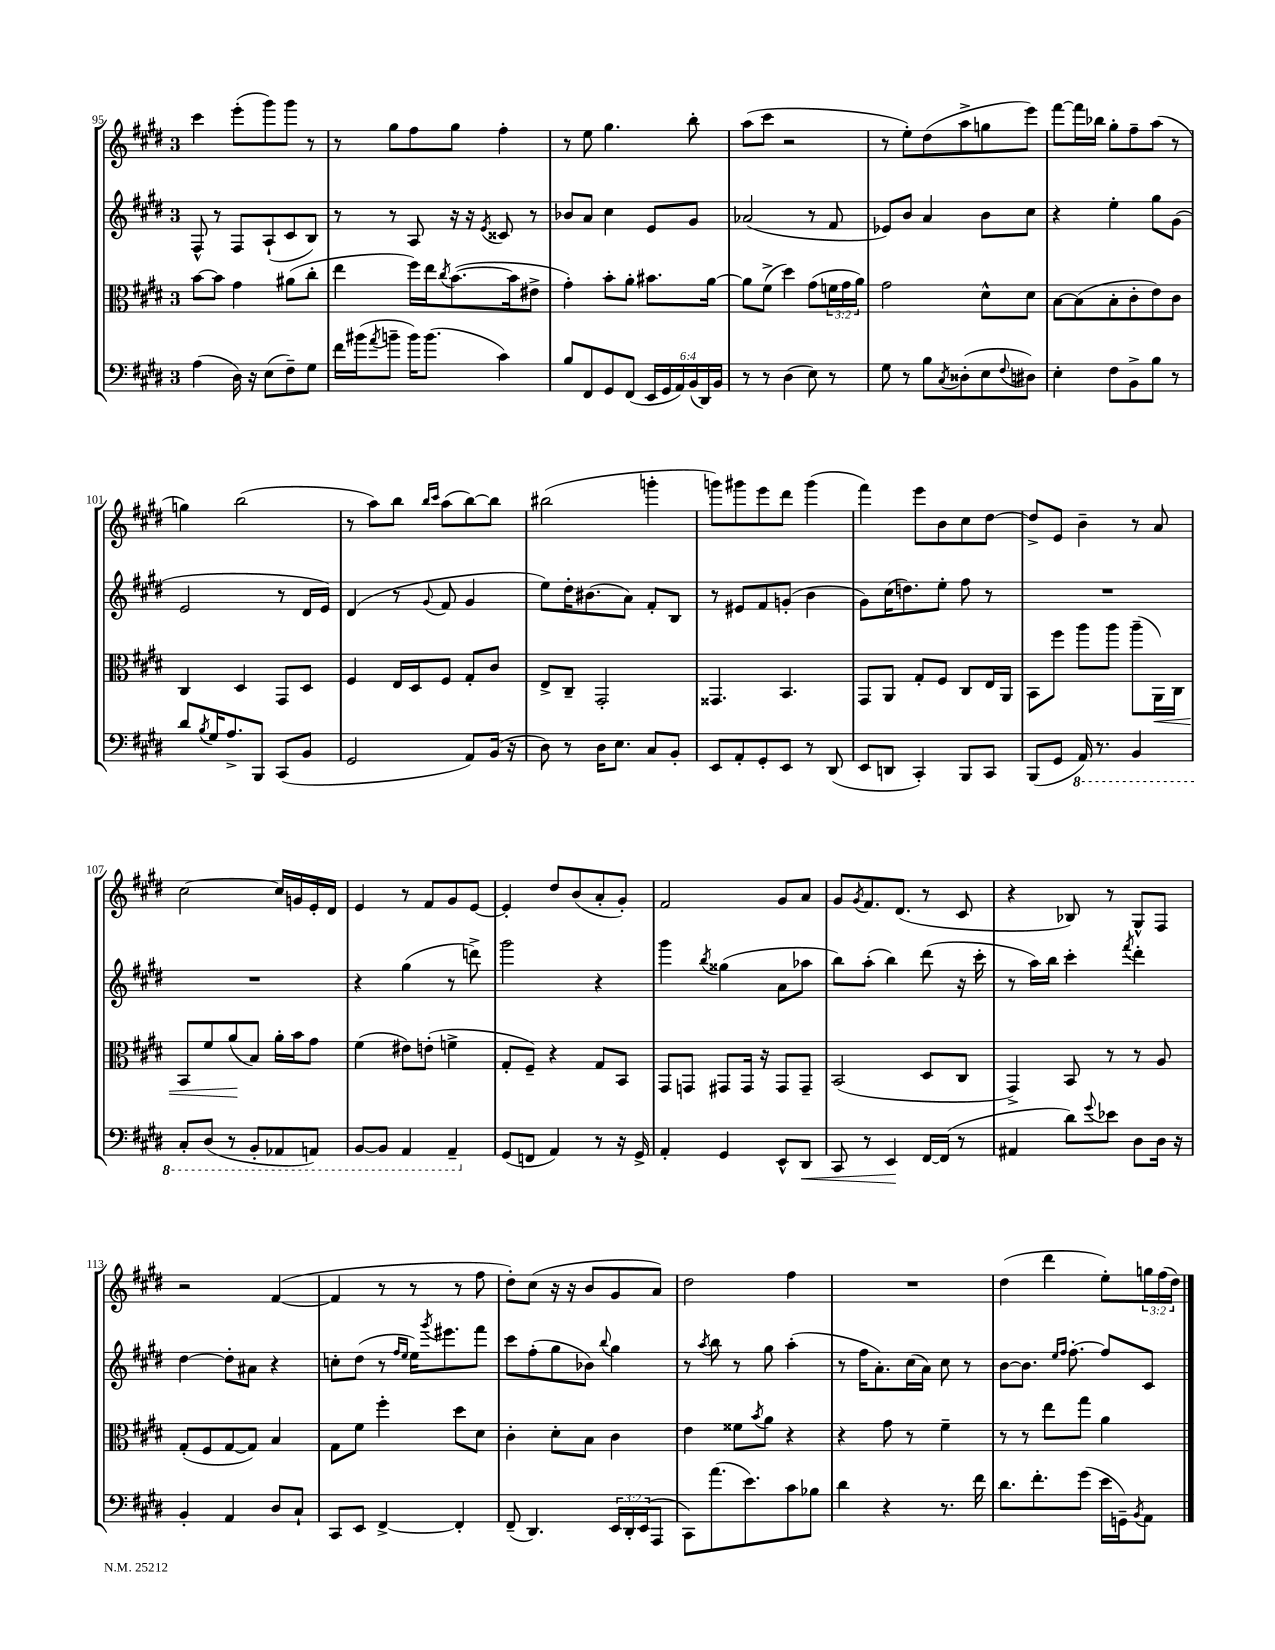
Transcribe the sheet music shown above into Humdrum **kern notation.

**kern	**kern	**kern	**kern
*staff4	*staff3	*staff2	*staff1
*clefF4	*clefC3	*clefG2	*clefG2
*k[f#c#g#d#]	*k[f#c#g#d#]	*k[f#c#g#d#]	*k[f#c#g#d#]
*M3/4	*M3/4	*M3/4	*M3/4
(4A	[8b	8F#^^	4ccc#
.	8b]	8r	.
16D#)	4g#	8F#	(8eee'
16r	.	.	.
(8E	.	(8A`	8ggg#)
8F#~)	(8a#	8c#	8ggg#
8G#	8cc#'	8B)	8r
=	=	=	=
16f#	4ee	8r	8r
(16b#	.	.	.
8qa	.	.	.
8b~	.	8r	8gg#
16b)	16ff#)	8A	8ff#
(8.b	16ee	.	.
.	8qcc#	.	.
.	([8.b	16r	8gg#
.	.	16r	.
.	.	8qe	.
4c#)	.	8c##	4ff#'
.	16b]	.	.
.	8e#^	8r	.
=	=	=	=
8B	4g#')	8b-	8r
8FF#	.	8a	8ee
8GG#	8b'	4cc#	4.gg#
(8FF#	8a'	.	.
24EE	8.b#	8e	.
24GG#	.	.	.
24AA)	.	.	.
(24BB	.	8g#	8bb'
24DD#)	.	.	.
.	[16a	.	.
24BB	.	.	.
=	=	=	=
8r	8a]	(2a-	(8aa
8r	(8f#^	.	8ccc#
(4D#	4dd#)	.	2r
8E)	(8g#	8r	.
8r	24f	8f#	.
.	24g#	.	.
.	24a)	.	.
=	=	=	=
8G#	2g#	8e-)	8r
8r	.	8b	8ee')
8B	.	4a	(8dd#
8qC#	.	.	.
(8D##'	.	.	8aa^
8E	8d#^^	8b	8gg
8qqF#	.	.	.
8D#)	8d#	8cc#	8eee)
=	=	=	=
4E'	[8B	4r	[8fff#
.	(8B]	.	16fff#]
.	.	.	16bb-
8F#	8B'	4ee'	8gg#'
8BB^	8c#'	.	8ff#~
8B	8e)	8gg#	(8aa
8r	8c#	(8g#	8r
=	=	=	=
8d#	4C#	2e	4gg)
8qB	.	.	.
16G#	.	.	.
8.A^	.	.	.
.	4D#	.	(2bb
8BBB	.	.	.
(8CC#	8GG#	8r	.
8BB	8D#	16d#	.
.	.	16e)	.
=	=	=	=
2GG#	4F#	(4d#	8r
.	.	.	8aa)
.	16E	8r	8bb
.	16D#	.	.
.	.	.	16qqbb
.	.	8qqg#	16qqccc#
.	8F#	8f#	(8aa
8AA)	8G#'	4g#	[8bb)
(16BB	8c#	.	8bb]
16r	.	.	.
=	=	=	=
8D#)	8E^	8ee)	(2bb#
8r	8C#~	16dd#'	.
.	.	(8.b#	.
16D#	2GG#'	.	.
8.E	.	.	.
.	.	8a)	.
8C#	.	8f#'	4ggg'
8BB'	.	8B	.
=	=	=	=
8EE	4.GG##	8r	8ggg)
8AA'	.	8e#	8ggg#
8GG#'	.	8f#	8eee
8EE	4.BB	(8g'	8ddd#
8r	.	4b	(4ggg#
(8DD#	.	.	.
=	=	=	=
8EE	8GG#	8g#)	4fff#)
8DD	8AA	(16cc#	.
.	.	8.dd)	.
4CC#')	8G#'	.	8eee
.	8F#	8ee'	8b
8BBB	8C#	8ff#	8cc#
8CC#	16E	8r	[8dd#
.	16AA	.	.
=	=	=	=
(8BBB	8BB	2.r	8dd#^]
8GG#	8ff#	.	8e
16AAA)	8aa	.	4b~
8.r	.	.	.
.	8aa	.	.
4BBB	(8aa~	.	8r
.	16AA)	.	8a
.	16C#	.	.
=	=	=	=
8CC#'	8BB	2.r	[2cc#
(8DD#	8f#	.	.
8r	(8a	.	.
8BBB'	8B)	.	.
8AAA-	16a'	.	16cc#]
.	16b	.	16g
8AAA)	8g#	.	16e'
.	.	.	16d#
=	=	=	=
[8BBB	(4f#	4r	4e
8BBB]	.	.	.
4AAA	8e#)	(4gg#	8r
.	(8e'	.	8f#
4AAA~	4f^	8r	8g#
.	.	8ddd^)	[8e
=	=	=	=
(8GG#	8G#'	2ggg#	4e']
8FF	8F#~)	.	.
4AA)	4r	.	8dd#
.	.	.	(8b
8r	8G#	4r	8a'
16r	8BB	.	8g#')
16GG#^	.	.	.
=	=	=	=
4AA'	8GG#	4ggg#	2f#
.	8GG	.	.
.	.	8qbb	.
4GG#	8GG#	(4gg##	.
.	16GG#	.	.
.	16r	.	.
8EE^^	8GG#	8a	8g#
8DD#	8GG#~	8aa-	8a
=	=	=	=
8CC#	(2BB	8bb)	8g#
.	.	.	8qg#
8r	.	(8aa'	8.f#
4EE	.	4bb)	.
.	.	.	(8.d#
[16FF#	8D#	(8ddd#	8r
(16FF#]	.	.	.
8r	8C#	16r	8c#
.	.	16ccc#'	.
=	=	=	=
4AA#	4GG#^)	8r	4r
.	.	16aa)	.
.	.	16bb	.
8d#)	8BB	4ccc#'	8B-)
8qqg#	.	.	.
8e-	8r	.	8r
.	.	8qfff#	.
8D#	8r	4ddd#'	8G#^^
16D#	8A	.	8F#
16r	.	.	.
=	=	=	=
4BB'	(8G#'	[4dd#	2r
.	8F#	.	.
4AA	[8G#	8dd#']	.
.	8G#])	8a#	.
8D#	4B	4r	([4f#
8C#`	.	.	.
=	=	=	=
8CC#	8G#	8cc'	4f#]
8EE	8f#	(8dd#	.
[4FF#^	4ff#'	8r	8r
.	.	16qqff#	.
.	.	16qqee	.
.	.	16ee)	8r
.	.	8qggg#	.
.	.	8.eee#	.
4FF#']	8dd#	.	8r
.	8d#	8fff#	8ff#
=	=	=	=
(8FF#~	4c#'	8ccc#	8dd#')
4.DD#)	.	(8ff#'	(8cc#
.	8d#'	8gg#	16r
.	.	.	16r
.	8B	8b-)	8b
.	.	8qqbb	.
24EE	4c#	4gg#	8g#
24DD#'	.	.	.
(24EE	.	.	.
8AAA	.	.	8a)
=	=	=	=
8CC#)	4e	8r	2dd#
.	.	8qaa	.
(8.a	.	8bb	.
.	8f##	8r	.
8.e)	.	.	.
.	8qb	.	.
.	8a	8gg#	.
8c#	4r	(4aa'	4ff#
8B-	.	.	.
=	=	=	=
4d#	4r	8r	2.r
.	.	16ff#	.
.	.	8.a')	.
4r	8g#	.	.
.	8r	(16cc#	.
.	.	16a)	.
8.r	4f#~	8cc#	.
.	.	8r	.
16f#	.	.	.
=	=	=	=
8.d#	8r	[8b	(4dd#
.	8r	8.b]	.
8.f#'	.	.	.
.	8ee	.	4ddd#
.	.	16qqee	.
.	.	16qqff#	.
.	.	[8.ff#'	.
(8g#	8gg#	.	.
16e	4a	8ff#]	8ee')
16GG~)	.	.	.
8qBB	.	.	.
8AA	.	8c#	24gg
.	.	.	(24ff#
.	.	.	24dd#)
==	==	==	==
*-	*-	*-	*-
